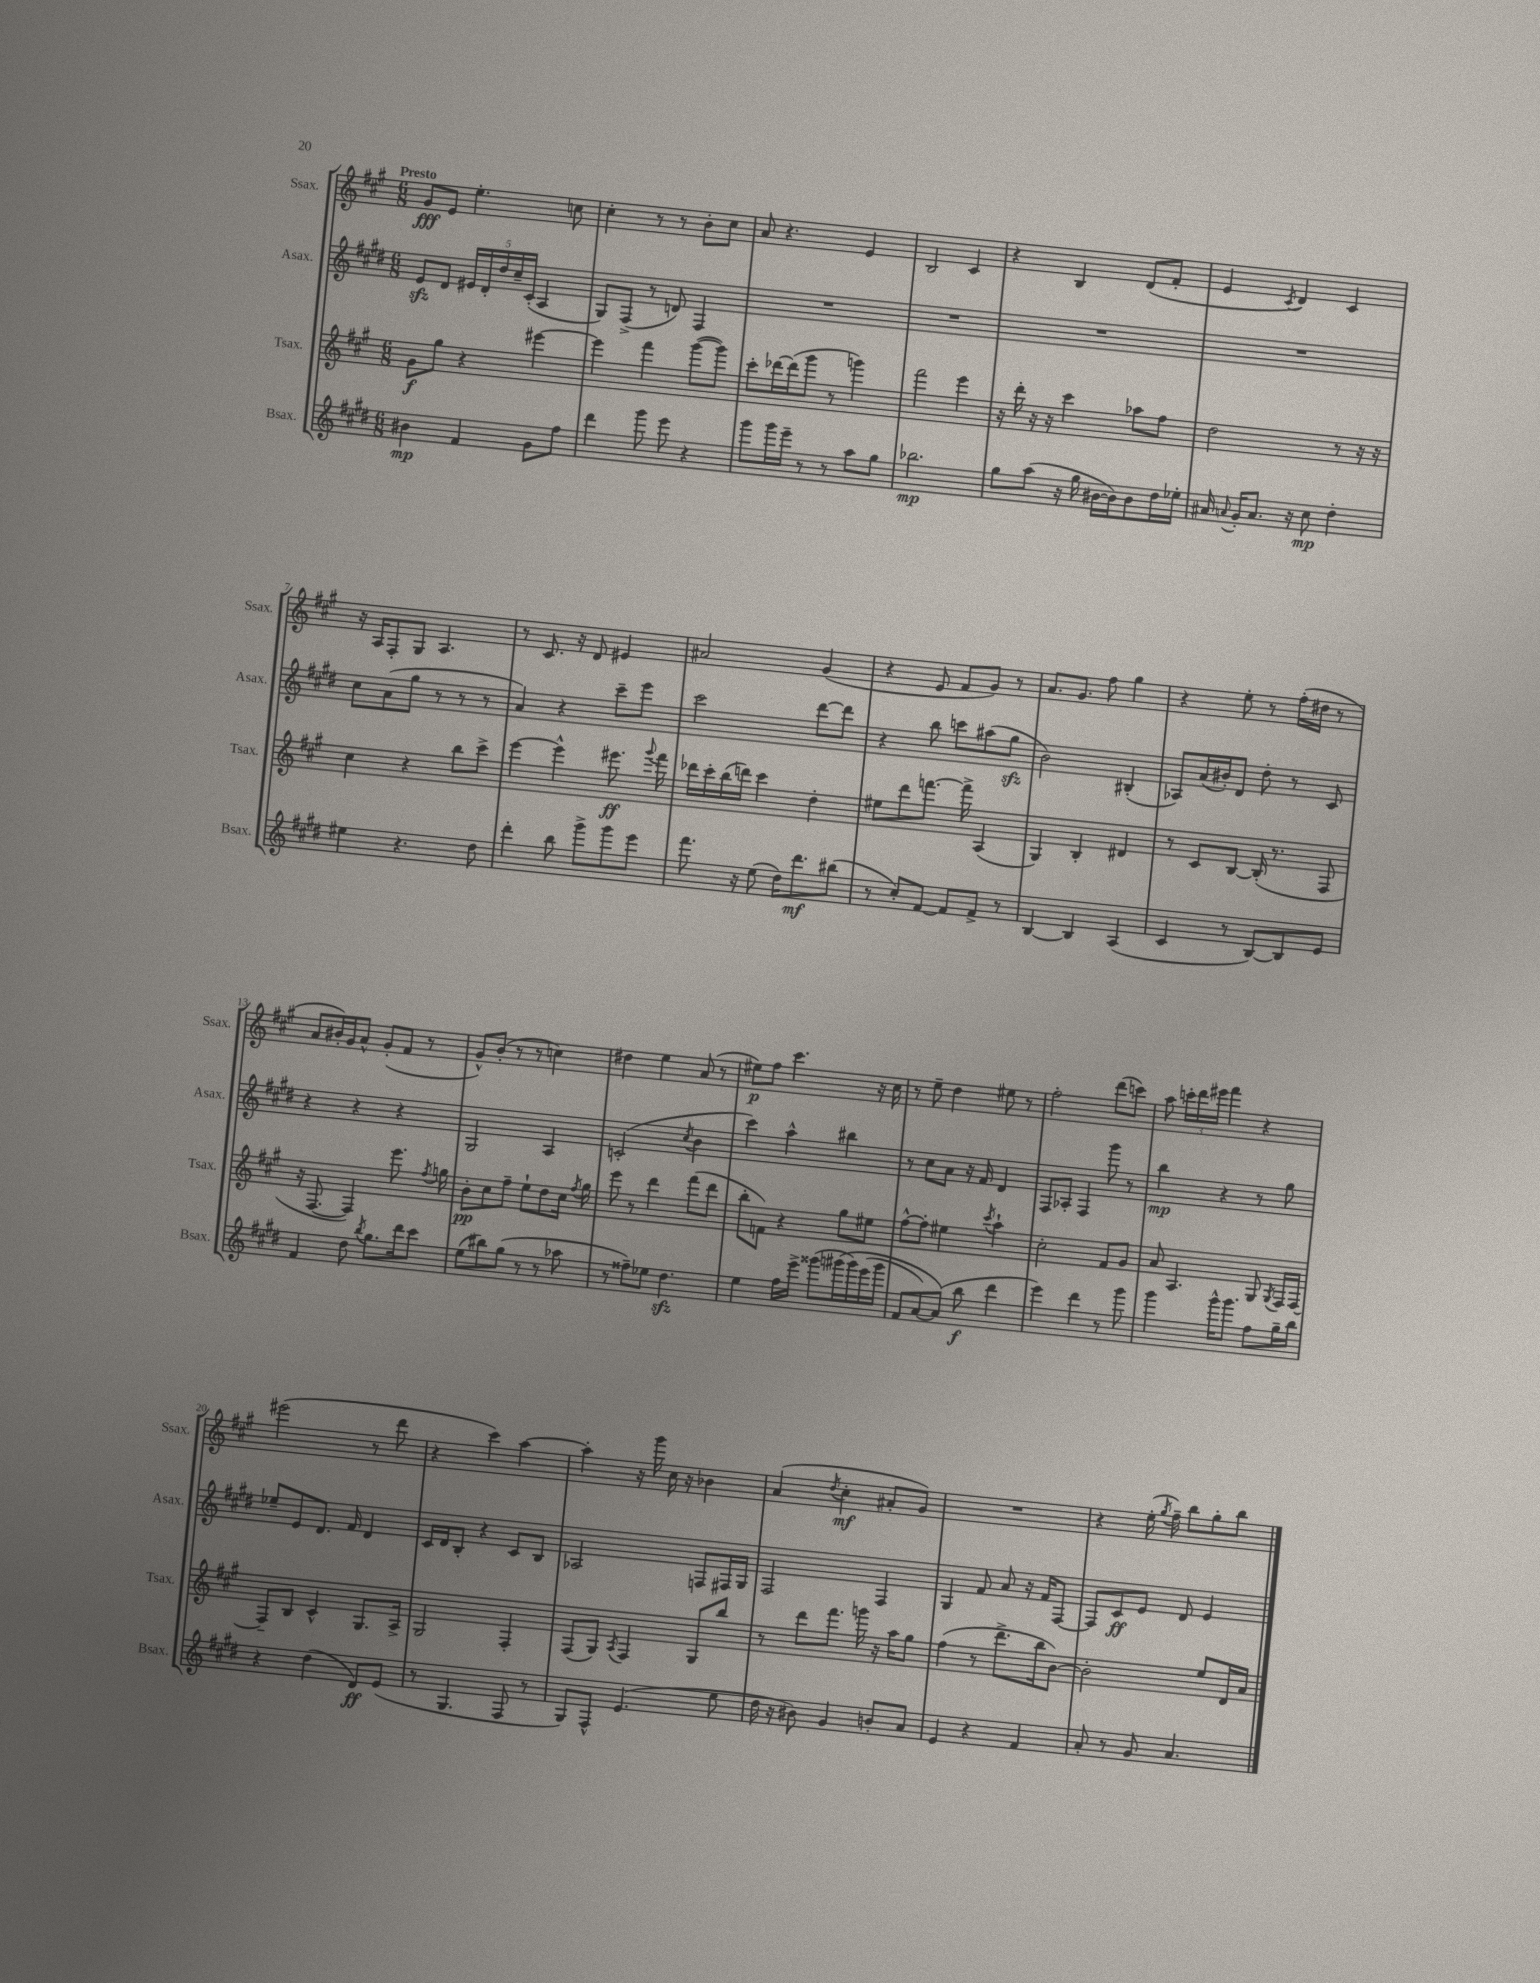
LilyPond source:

<<
\new StaffGroup <<
\new Staff = "s0" \with { instrumentName = "Ssax." shortInstrumentName = "Ssax." } {
    \clef treble \key a \major \numericTimeSignature \time 6/8 \tempo "Presto"
    \autoBeamOff gis'8[\fff e'8] e''4.-. c''8 |
    cis''4-. r8 r8 b'8[-. cis''8] |
    a'8 r4. e'4 |
    b2 cis'4 |
    r4 b4 d'8[( fis'8]-. |
    e'4 \acciaccatura { cis'8 } d'4) cis'4 |
    r16 a16[ fis8-. gis8] a4. |
    r8 cis'8. r16 d'8 eis'4 |
    ais'2 gis'4( |
    r4 e'8 fis'8[ gis'8]) r8 |
    a'8.[ gis'8.] fis''8 gis''4 |
    r4 e''8-. r8 fis''16[-.( dis''16] r8 |
    a'8[ bis'16-.) gis'16 a'8]-^ gis'8[-.( fis'8] r8 |
    gis'8[-^) b'8]-.( r8 r8 c''4) |
    dis''4 e''4 a'8( r8 |
    eis''8[\p) fis''8] cis'''4. r16 cis''16 |
    r8 e''8-- d''4 eis''8 r8 |
    fis''2-. d'''8[( c'''8]) |
    a''8 \tuplet 3/2 { c'''16[-. d'''16 eis'''16] } fis'''4 r4 |
    eis'''2( r8 d'''8 |
    r4 cis'''4) a''4~ |
    a''4-. r16 gis'''16 cis''16 r16 bes'4 |
    a'4( \acciaccatura { d''8 } cis''4-.\mf ais'8[-. gis'8]) |
    R2. |
    r4 e''16-.( \acciaccatura { gis''8 } fis''16--) b''8[ gis''8-. b''8] \bar "|." |
}
\new Staff = "s1" \with { instrumentName = "Asax." shortInstrumentName = "Asax." } {
    \clef treble \key e \major \numericTimeSignature \time 6/8
    \autoBeamOff e'8[\sfz dis'8] \tuplet 5/4 { eis'16[ dis'16-. dis''16 cis''16-- cis'16]-.( } a4 |
    gis8[) fis8]->( r8 d'8) fis4 |
    R2. |
    R2. |
    R2. |
    R2. |
    cis''8[ a'8( gis''8] r8 r8 r8 |
    a'4) r4 cis'''8[-- e'''8] |
    cis'''2 dis'''8[~ dis'''8] |
    r4 b''8 c'''8[ ais''8( gis''8]\sfz |
    b'2) bis4-.( |
    aes8[) a'16( bis'16-.) dis'8] dis''8-. r8 cis'8 |
    r4 r4 r4 |
    gis2 a4 |
    c'2-.( \acciaccatura { cis''8 } b'4 |
    cis'''4) a''4-^ bis''4 |
    r8 cis''8[ a'8] r16 fis'16 dis'4 |
    fis8[ aes8]-. fis4 gis'''8 r8 |
    b''4\mp r4 r8 gis''8 |
    ees''8[-- e'8 dis'8.] fis'16 dis'4 |
    cis'16[ dis'16 b8]-. r4 cis'8[ b8] |
    aes2 f8[ fis16 gis16] |
    fis2 fis4 |
    gis4 fis'8 a'8 r16 fis'16[ fis8]~ |
    fis8[ cis'8\ff e'8] dis'8 e'4 \bar "|." |
}
\new Staff = "s2" \with { instrumentName = "Tsax." shortInstrumentName = "Tsax." } {
    \clef treble \key a \major \numericTimeSignature \time 6/8
    \autoBeamOff gis'8[\f gis''8] r4 eis'''4~ |
    eis'''4 fis'''4 gis'''8[~( gis'''8]) |
    cis'''8[-. des'''16~ des'''16( gis'''8] r8 g'''4) |
    fis'''2 e'''4 |
    r16 d'''16-. r16 r16 cis'''4 aes''8[ fis''8] |
    d''2 r8 r16 r16 |
    cis''4 r4 b''8[ cis'''8]-> |
    e'''4~ e'''4-^ eis'''8.\ff \appoggiatura { gis'''8 } fis'''16 |
    des'''16[ cis'''16-. b''16( d'''16]) cis'''4 d''4-. |
    eis''8[ d'''8 f'''8.]~ f'''16-> a4( |
    gis4) b4-. dis'4 |
    r8 cis'8[ b8]~ b16-.( r8. fis8 |
    r16 fis8.~ fis4) e'''8. \acciaccatura { fis''8 } g''16 |
    b'8[-.\pp cis''8 fis''8]-- e''8[-! d''8 cis''16] \acciaccatura { fis''8 } gis''16 |
    e'''8 r8 d'''4 fis'''8[( d'''8] |
    b''8[-. f'8]) r4 gis''8[ eis''8] |
    fis''8[~-^ fis''8]-. eis''4 \acciaccatura { cis'''8 } a''4-! |
    cis''2-. fis'8[ gis'8] |
    a'8 a4. gis8 \acciaccatura { gis8 } fis16[ fis16]~ |
    fis8[-- b8] cis'4-^ gis8.[ a16]-> |
    gis2 fis4-. |
    fis8[( gis8]) \acciaccatura { a8 } fis4 gis8[ b''8] |
    r8 d'''8[ fis'''8.] g'''16 r16 a''16[ gis''8] |
    fis''4( r8 d'''8.[-> b''16 b'8]~) |
    b'2-. e''8[ d'16 a'16] \bar "|." |
}
\new Staff = "s3" \with { instrumentName = "Bsax." shortInstrumentName = "Bsax." } {
    \clef treble \key e \major \numericTimeSignature \time 6/8
    \autoBeamOff bis'4\mp fis'4 gis'8[ fis''8] |
    dis'''4 gis'''8 e'''8 r4 |
    gis'''8[ gis'''16 e'''16]-- r8 r8 a''8[ gis''8] |
    bes''2.\mp |
    gis''8[ a''8]( r16 gis''16 bis'16[~ bis'16) bis'8 dis''16 ees''16]-. |
    ais'16 \appoggiatura { a'8 } gis'16[-. a'8.] r16 cis''8\mp dis''4-. |
    eis''4 r4. dis''8 |
    dis'''4-. b''8 gis'''8[-> gis'''8 e'''8] |
    fis'''8. r16 e''8( dis''16[) dis'''8.\mf bis''8]( |
    r8 cis''8[-.) fis'8]~ fis'8[ fis'8]-> r8 |
    b4~ b4 a4( |
    cis'4 r8 b8[~) b8 e'8] |
    fis'4 dis''8 \acciaccatura { b''8 } gis''8.[ dis'''16 cis'''8] |
    e''8[( bis''8) gis''8]( r8 r8 aes''8 |
    r8 fisis''8[--) ees''8] dis''4.\sfz |
    e''4 fis''16[ e'''16]-> gisis'''8[( gis'''16\( gis'''16) e'''16( gis'''16] |
    fis'8[ a'8~) a'8](\) b''8\f dis'''4 |
    e'''4) dis'''4 r8 gis'''8 |
    gis'''4 gis'''16[-^ gis'''8.] fis''8[ gis''16-- b''16] |
    r4 dis''4( dis'8[\ff) e'8]( |
    r8 gis4. fis8 r8 |
    gis8[) fis8]-^ e'4.( e''8 |
    dis''16 r16 bis'8) gis'4 b'8[-. a'8] |
    e'4 r4 fis'4 |
    a'8-. r8 gis'8 a'4. \bar "|." |
}
>>
>>
